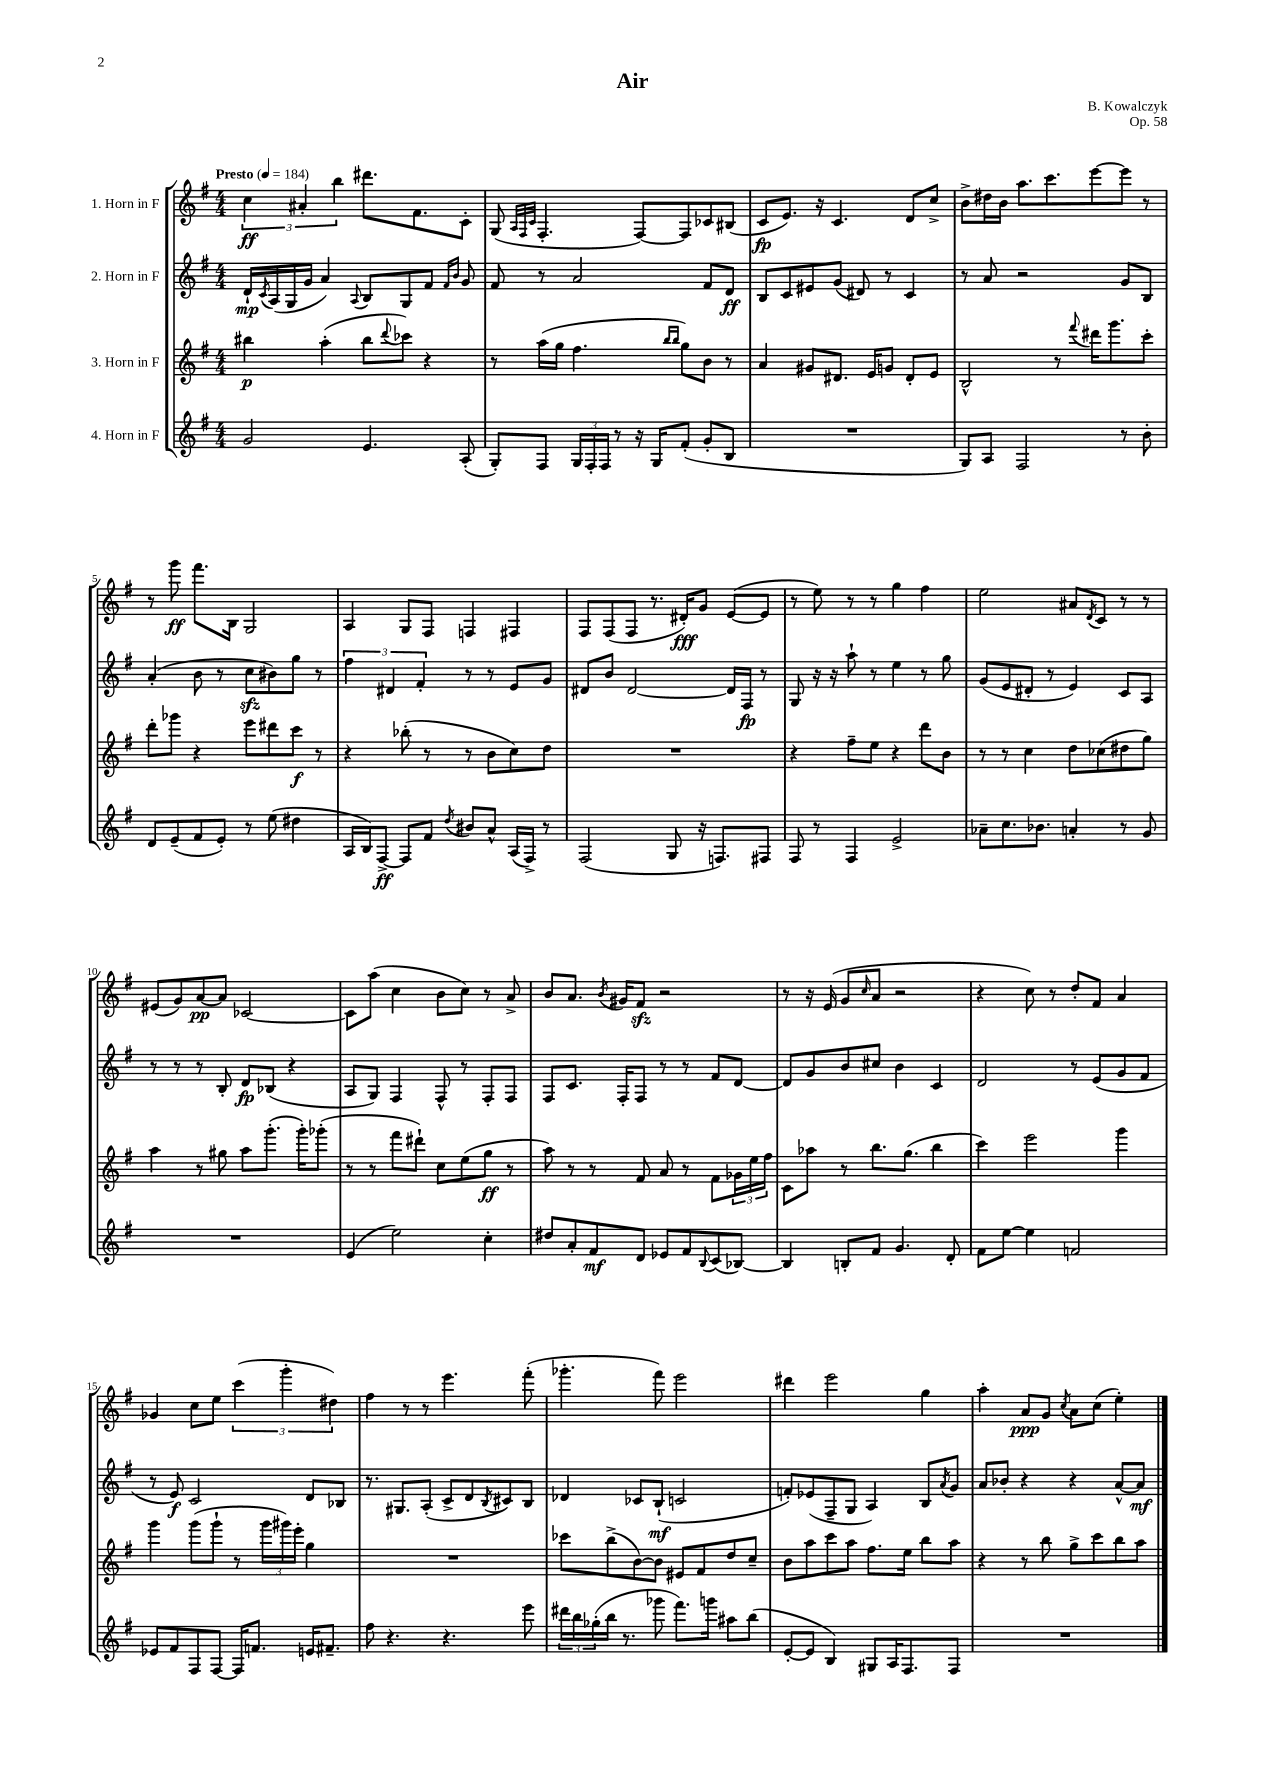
\header { title = "Air" composer = "B. Kowalczyk" opus = "Op. 58" }
<<
\new StaffGroup <<
\new Staff = "s0" \with { instrumentName = "1. Horn in F" } {
    \clef treble \key g \major \numericTimeSignature \time 4/4 \tempo "Presto" 4 = 184
    \tuplet 3/2 { c''4\ff ais'4-. b''4 } dis'''8. fis'8. c'8-. |
    g8( \grace { a32 fis32 c'32 } fis4.-. fis8~) fis8 ces'8 bis8( |
    c'8\fp e'8.) r16 c'4. d'8 c''8-> |
    b'8-> dis''16 b'16 a''8. c'''8. e'''8~ e'''8 r8 |
    r8 g'''8\ff fis'''8. b16 g2 |
    a4 g8 fis8 f4 fis4 |
    fis8 fis8( fis8 r8. dis'16-.\fff) g'8 e'8~( e'8 |
    r8 e''8) r8 r8 g''4 fis''4 |
    e''2 ais'8 \acciaccatura { d'8 } c'8 r8 r8 |
    eis'8( g'8) a'8~\pp a'8 ces'2~ |
    ces'8 a''8( c''4 b'8 c''8) r8 a'8-> |
    b'8 a'8. \acciaccatura { b'8 } gis'16 fis'8\sfz r2 |
    r8 r16 e'16( g'8 \grace { c''16 } a'8 r2 |
    r4 c''8) r8 d''8-. fis'8 a'4 |
    ges'4 c''8 e''8 \tuplet 3/2 { c'''4( g'''4-. dis''4) } |
    fis''4 r8 r8 e'''4. fis'''8-.( |
    ges'''4.-. fis'''8) e'''2 |
    dis'''4 e'''2 g''4 |
    a''4-. a'8\ppp g'8 \acciaccatura { c''8 } a'8 c''8( e''4-.) \bar "|." |
}
\new Staff = "s1" \with { instrumentName = "2. Horn in F" } {
    \clef treble \key g \major \numericTimeSignature \time 4/4
    d'16-!\mp \acciaccatura { c'8 } a16( g16 g'16 a'4) \appoggiatura { a8 } b8 g8 fis'8 \grace { fis'16 b'16 } g'8 |
    fis'8 r8 a'2 fis'8 d'8\ff |
    b8 c'8 eis'8 g'8( dis'8) r8 c'4 |
    r8 a'8 r2 g'8 b8 |
    a'4-.( b'8 r8 c''8\sfz bis'8) g''8 r8 |
    \tuplet 3/2 { fis''4 dis'4 fis'4-. } r8 r8 e'8 g'8 |
    dis'8 b'8 dis'2~ dis'16 fis16\fp r8 |
    g8 r16 r16 a''8-! r8 e''4 r8 g''8 |
    g'8( e'8 dis'8-. r8 e'4) c'8 a8 |
    r8 r8 r8 b8-. d'8\fp bes8( r4 |
    a8 g8) fis4 fis8-^ r8 fis8-. fis8 |
    fis8 c'8. fis16-. fis8 r8 r8 fis'8 d'8~ |
    d'8 g'8 b'8 cis''8 b'4 c'4 |
    d'2 r8 e'8( g'8 fis'8 |
    r8 e'8\f) c'2 d'8 bes8 |
    r8. gis8. a8-.( c'8-> d'8 \acciaccatura { b8 } cis'8) b8 |
    des'4 ces'8 b8-!\mf( c'2 |
    f'8-.) ees'8( fis8-- g8 a4) b8 \acciaccatura { a'8 } g'8 |
    a'8 bes'8-. r4 r4 a'8~-^ a'8\mf \bar "|." |
}
\new Staff = "s2" \with { instrumentName = "3. Horn in F" } {
    \clef treble \key g \major \numericTimeSignature \time 4/4
    bis''4\p a''4-.( bis''8 \appoggiatura { d'''8 } ces'''8) r4 |
    r8 a''16( g''16 fis''4. \grace { b''16 b''16 } g''8) b'8 r8 |
    a'4 gis'8 dis'8. e'16 g'8 dis'8-. e'8 |
    b2-^ r8 \appoggiatura { fis'''8 } dis'''16 g'''8. c'''8-. |
    d'''8-. ges'''8 r4 e'''8 dis'''8 c'''8\f r8 |
    r4 bes''8-.( r8 r8 b'8 c''8) d''8 |
    R1 |
    r4 fis''8-- e''8 r4 d'''8 b'8 |
    r8 r8 c''4 d''8 ces''8( dis''8 g''8) |
    a''4 r8 gis''8 a''8 g'''8.-.( g'''16-.) ges'''8-.( |
    r8 r8 fis'''8 dis'''8-!) c''8 e''8( g''8\ff r8 |
    a''8) r8 r8 fis'8 a'8 r8 fis'8 \tuplet 3/2 { ges'16 e''16 fis''16 } |
    c'8 aes''8 r8 b''8. g''8.( b''4 |
    c'''4) e'''2 g'''4 |
    g'''4 g'''8( g'''8-! r8 \tuplet 3/2 { g'''16 gis'''16) e'''16-. } g''4 |
    R1 |
    ces'''8 b''8->( b'8~) b'8 eis'8 fis'8 d''8 c''8-- |
    b'8 a''8 c'''8 a''8 fis''8. e''16 b''8 a''8 |
    r4 r8 b''8 g''8-> c'''8 b''8 a''8 \bar "|." |
}
\new Staff = "s3" \with { instrumentName = "4. Horn in F" } {
    \clef treble \key g \major \numericTimeSignature \time 4/4
    g'2 e'4. a8-.( |
    g8-.) fis8 \tuplet 3/2 { g16 fis16-. fis16 } r8 r16 g16 fis'8-.( g'8-. b8 |
    R1 |
    g8) a8 fis2 r8 b'8-. |
    d'8 e'8--( fis'8 e'8-.) r8 e''8( dis''4 |
    a16 b16) fis8~->\ff fis8 fis'8 \acciaccatura { d''8 } bis'8 a'8-^ a16( fis16->) r8 |
    fis2( g8 r16 f8.) fis8 |
    fis8 r8 fis4 e'2-> |
    aes'8-- c''8. bes'8. a'4-. r8 g'8 |
    R1 |
    e'4( e''2) c''4-. |
    dis''8 a'8-. fis'8\mf d'8 ees'8 fis'8 \appoggiatura { b8 } c'8( bes8~) |
    bes4 b8-. fis'8 g'4. d'8-. |
    fis'8 e''8~ e''4 f'2 |
    ees'8 fis'8 fis8 fis8~ fis16 f'8. e'16 fis'8.-- |
    fis''8 r4. r4. e'''8 |
    \tuplet 3/2 { dis'''16 b''16 ges''16-.( } b''16 r8. ges'''8 fis'''8.) g'''16 ais''8 b''8( |
    e'8~-. e'8 b4) gis8 a16 fis8. fis8 |
    R1 \bar "|." |
}
>>
>>
